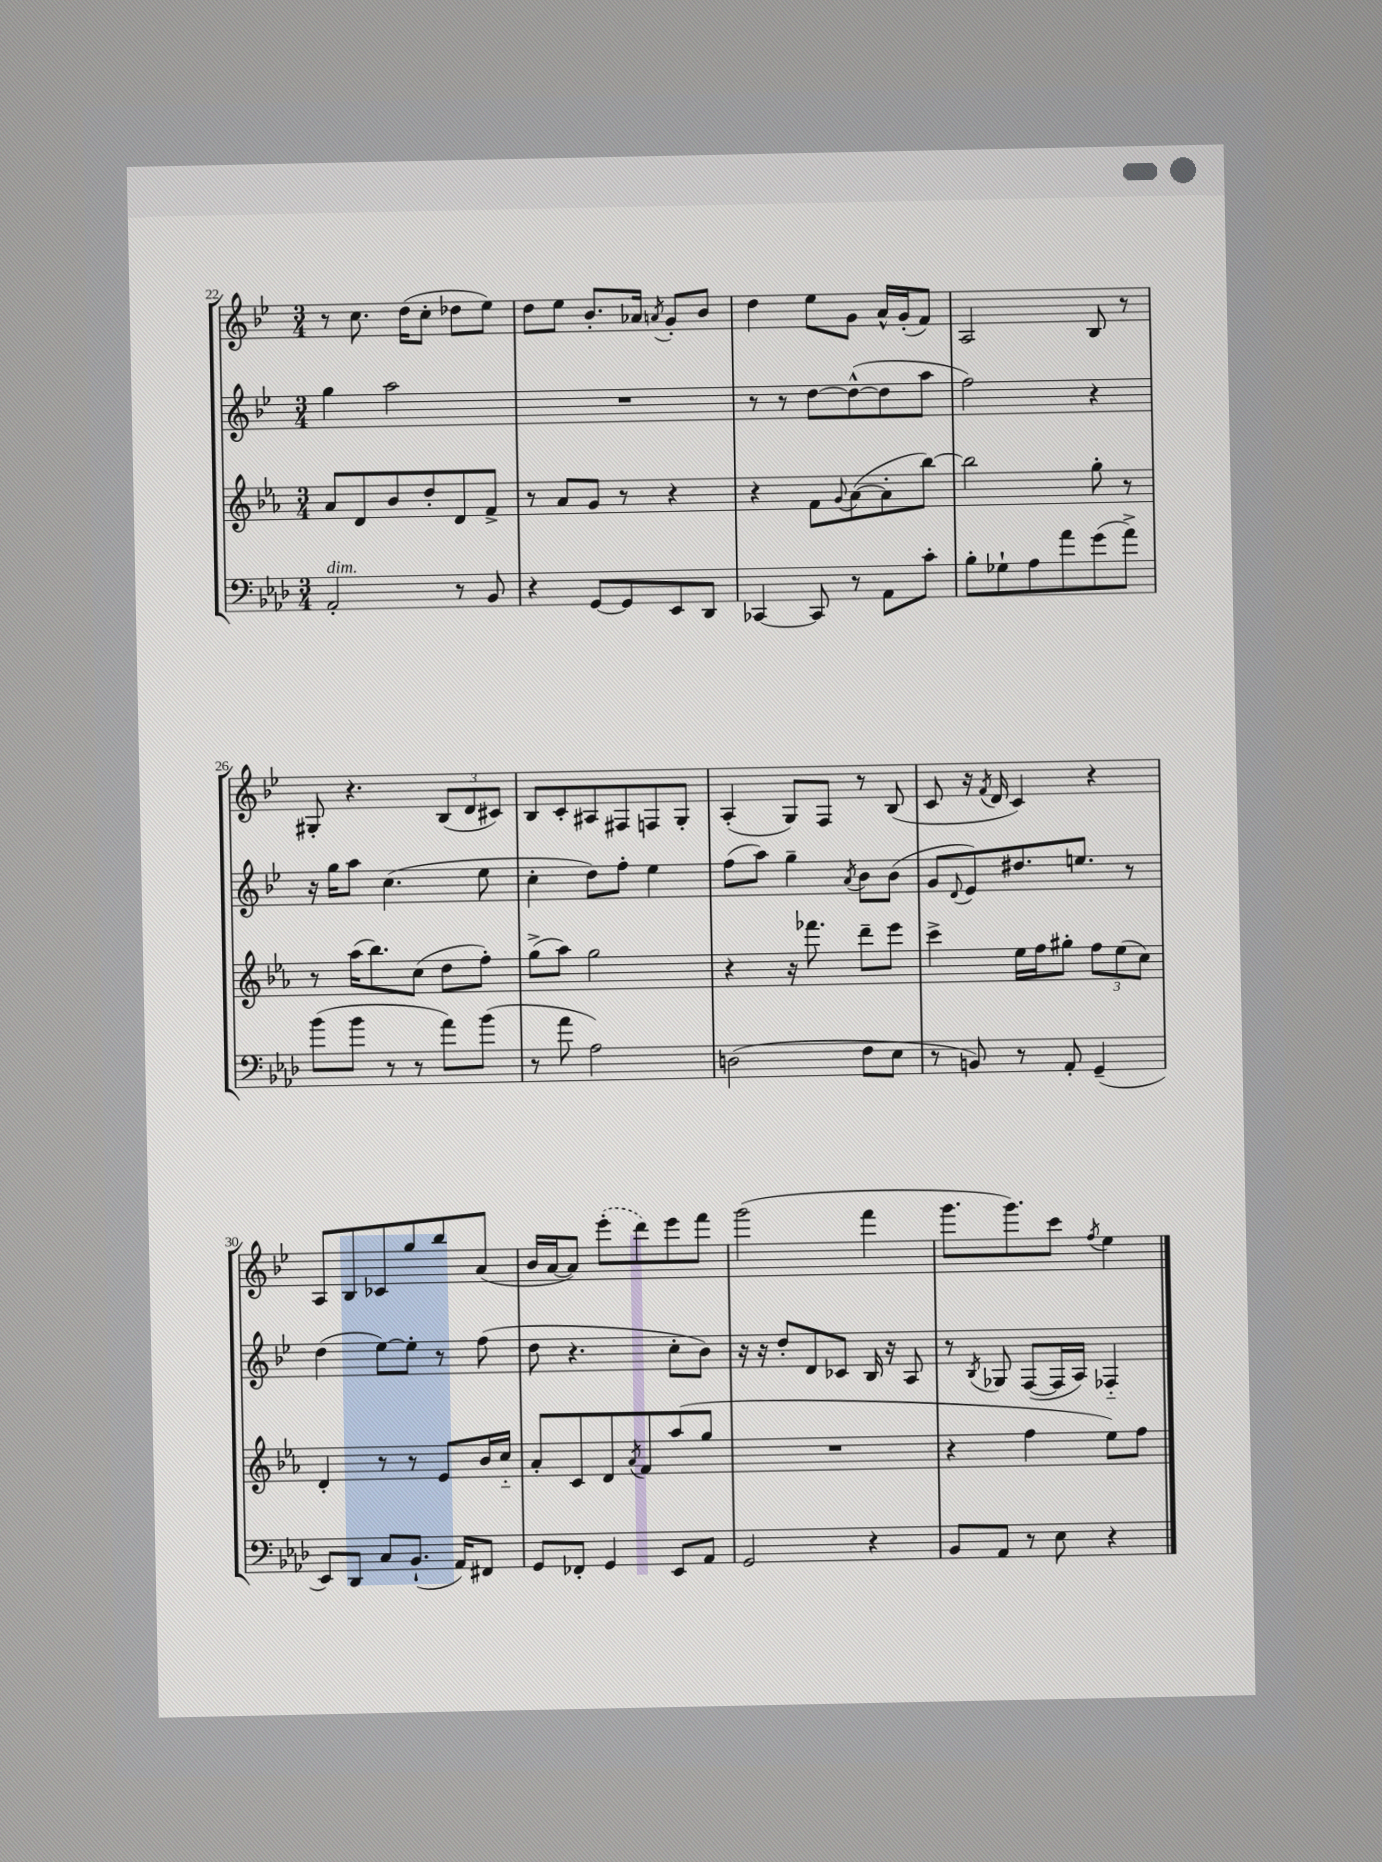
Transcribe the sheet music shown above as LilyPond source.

<<
\new StaffGroup <<
\new Staff = "s0" {
    \clef treble \key bes \major \numericTimeSignature \time 3/4
    r8 c''8. d''16( c''8-. des''8 ees''8) |
    d''8 ees''8 bes'8.-. aes'16 \acciaccatura { a'8 } g'8-. bes'8 |
    d''4 ees''8 g'8 a'16-^ g'16-.( f'8) |
    a2 bes8 r8 |
    gis8-. r4. \tuplet 3/2 { bes8( d'8 cis'8) } |
    bes8 c'8-. ais8 fis8 f8 g8-. |
    a4-.( g8) f8 r8 bes8( |
    c'8 r16 \acciaccatura { f'8 } d'16 c'4) r4 |
    a8 bes8 ces'8 g''8 bes''8 a'8( |
    bes'16 a'16~ a'8) \once \slurDashed ees'''8-.( d'''8) ees'''8 f'''8 |
    g'''2( f'''4 |
    g'''8. g'''8.) c'''8 \acciaccatura { f''8 } ees''4 \bar "|." |
}
\new Staff = "s1" {
    \clef treble \key bes \major \numericTimeSignature \time 3/4
    g''4 a''2 |
    R2. |
    r8 r8 d''8~ d''8~-^( d''8 a''8 |
    f''2) r4 |
    r16 g''16 a''8 c''4.( ees''8 |
    c''4-. d''8) f''8-. ees''4 |
    f''8( a''8) g''4-- \acciaccatura { a'8 } bes'8 bes'8( |
    g'8 \appoggiatura { d'8 } ees'8) dis''8. e''8. r8 |
    d''4( ees''8~) ees''8-. r8 f''8( |
    d''8 r4. c''8-. bes'8) |
    r16 r16 d''8-. d'8 ces'8 bes16 r16 a8 |
    r8 \acciaccatura { bes8 } ges8 f8~( f16 a16) fes4-_ \bar "|." |
}
\new Staff = "s2" {
    \clef treble \key ees \major \numericTimeSignature \time 3/4
    aes'8 d'8 bes'8 d''8-. d'8 f'8-> |
    r8 aes'8 g'8 r8 r4 |
    r4 f'8 \appoggiatura { g'8 } aes'8~( aes'8-. bes''8~) |
    bes''2 g''8-. r8 |
    r8 aes''16( bes''8.) c''8( d''8 f''8-.) |
    g''8->( aes''8) g''2 |
    r4 r16 fes'''8. d'''8-- ees'''8 |
    c'''4-> ees''16 f''16 gis''8-. \tuplet 3/2 { f''8 ees''8( c''8) } |
    d'4-. r8 r8 ees'8 bes'16 c''16-_ |
    aes'8-. c'8 d'8 \acciaccatura { aes'8 } f'8 aes''8( g''8 |
    R2. |
    r4 f''4 ees''8) f''8 \bar "|." |
}
\new Staff = "s3" {
    \clef bass \key aes \major \numericTimeSignature \time 3/4
    aes,2-.^\markup { \italic "dim." } r8 bes,8 |
    r4 g,8~ g,8 ees,8 des,8 |
    ces,4~ ces,8 r8 aes,8 c'8-. |
    bes8-. ges8-! aes8 aes'8 g'8( aes'8->) |
    bes'8( bes'8 r8 r8 aes'8) bes'8( |
    r8 aes'8 aes2) |
    d2( f8 ees8 |
    r8 b,8) r8 aes,8-. g,4--( |
    ees,8) des,8 c8 bes,8.-!( aes,16) fis,8 |
    g,8 fes,8-. g,4 ees,8 aes,8 |
    g,2 r4 |
    bes,8 aes,8 r8 ees8 r4 \bar "|." |
}
>>
>>
\layout { \context { \Score currentBarNumber = #22 } }
